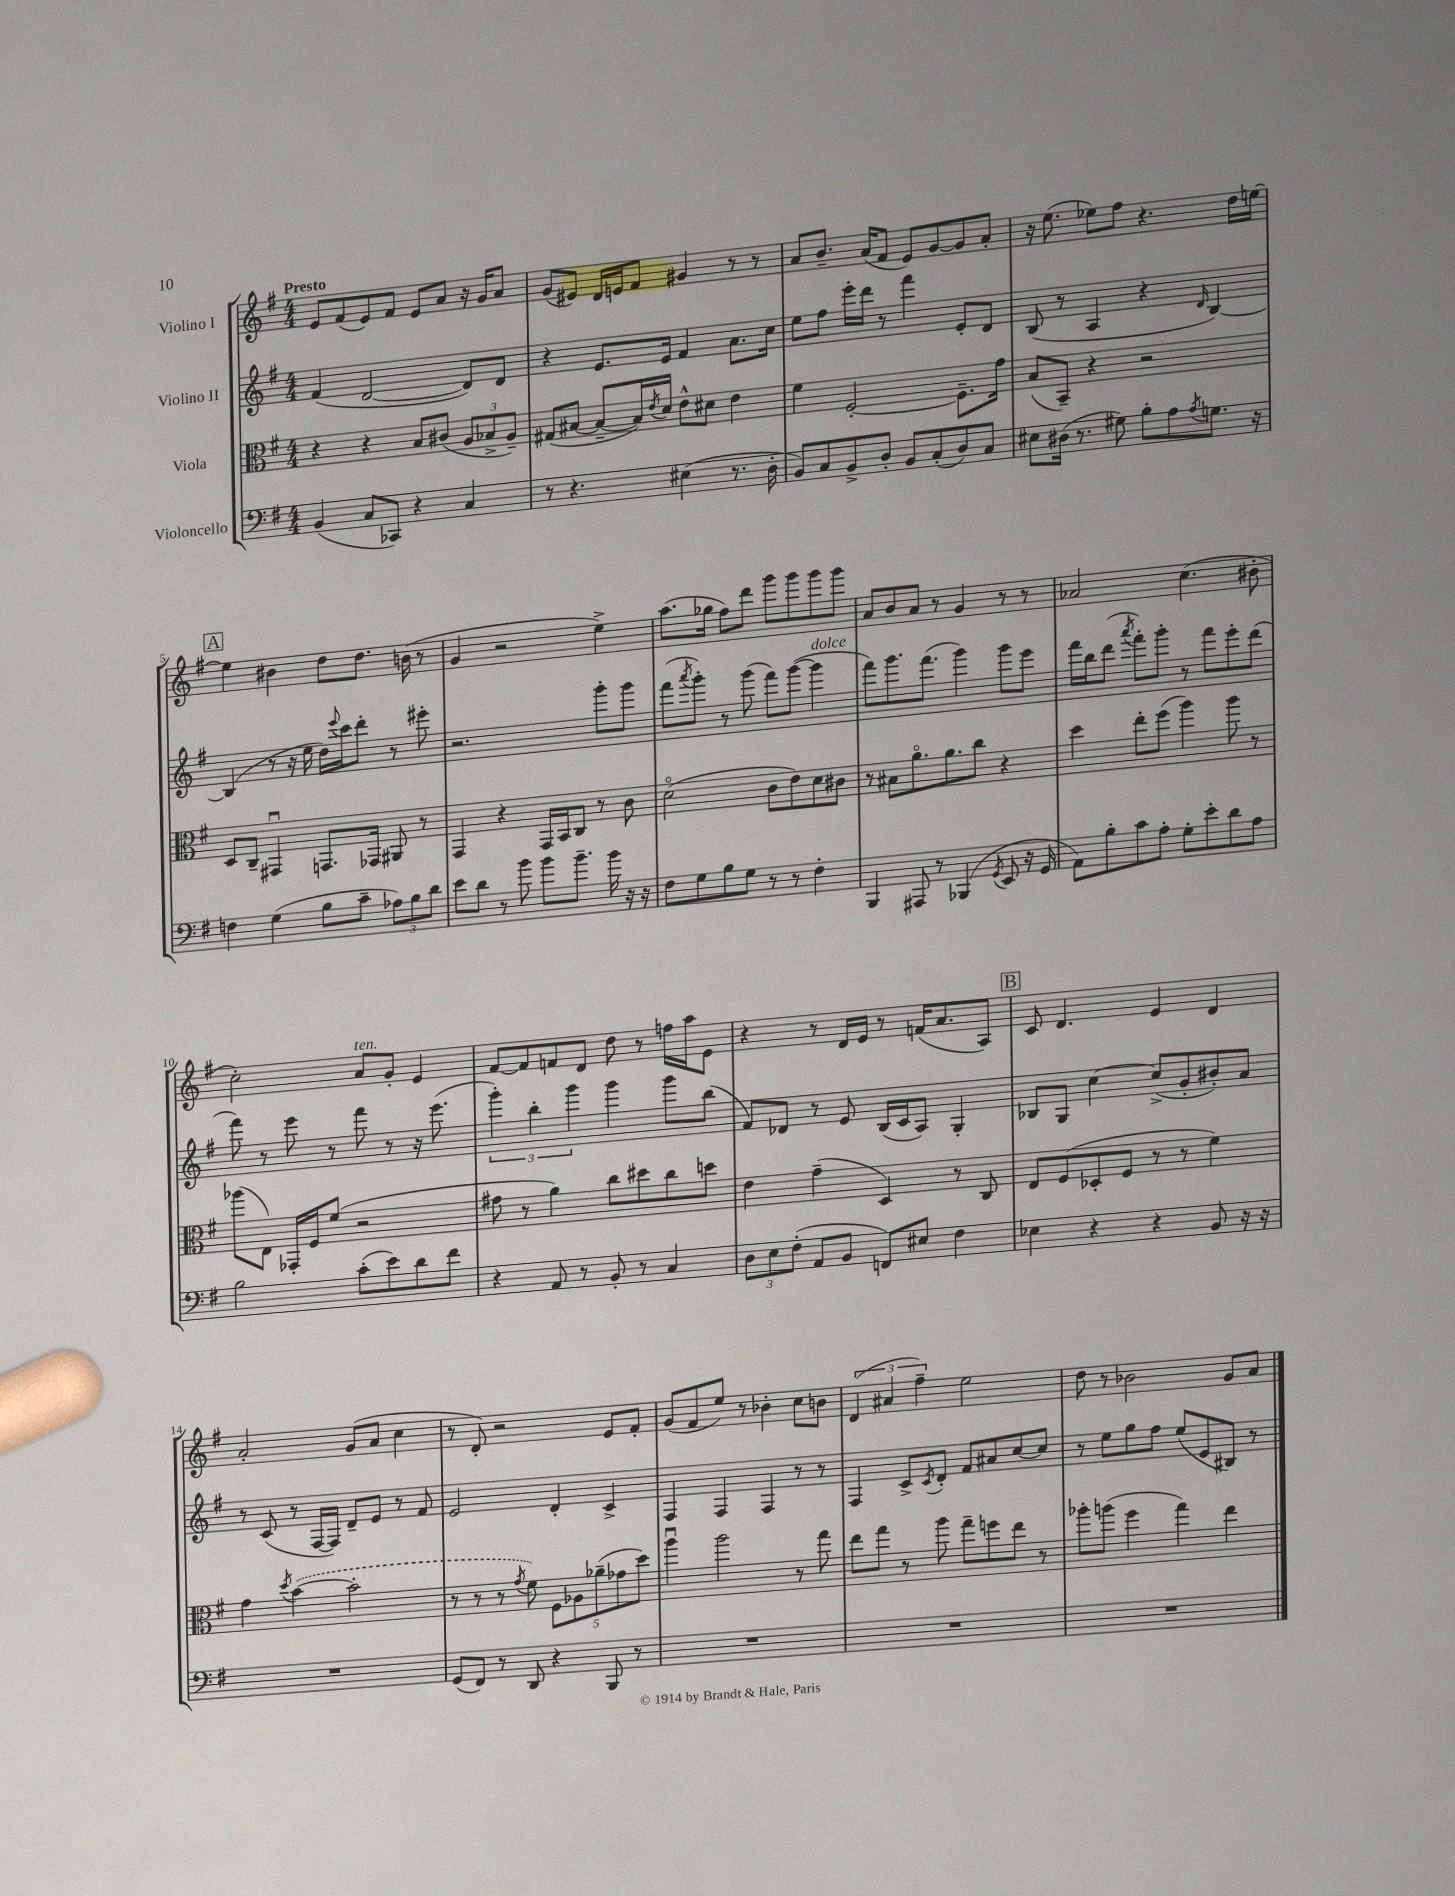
<<
\new StaffGroup <<
\new Staff = "s0" \with { instrumentName = "Violino I" } {
    \clef treble \key g \major \numericTimeSignature \time 4/4 \tempo "Presto"
    e'8 fis'8( e'8) fis'8 e'8 a'8 r16 g'16 a'8 |
    g'8( eis'8) d'16 e'16 fis'8 gis'4 r8 r8 |
    a'8 b'8.-- a'16( fis'8 e'8) g'8~ g'8 a'8-. |
    r16 e''8.( ees''8) fis''8 r4. d''16 e''16~ |
    \mark \markup { \box "A" } e''4 bis'4 d''8 d''8. b'16( r8 |
    g'4 r2 e''4->) |
    a''8.( ges''16 fis''8) d'''8 g'''8 g'''8 g'''8 g'''8 |
    a'8 b'8 a'8 r8 g'4 r8 r8 |
    aes'2 c''4.( bis'8-. |
    c''2-.) a'8^\markup { \italic "ten." } g'8-. e'4 |
    fis'8~ fis'8 f'8 d'8 d''8 r8 f''16 a''16 e'8 |
    r4 r8 d'16 e'16 r8 f'16( a'8. a8) |
    \mark \markup { \box "B" } c'8 d'4. e'4 d'4 |
    a'2-. g'8( a'8 c''4 |
    r8 d'8-.) r2 e'8 fis'8-. |
    g'8( fis'8 e''8) r8 bes'4-. c''8 b'8 |
    \tuplet 3/2 { d'4( ais'4 fis''4--) } e''2 |
    d''8 r8 bes'2 g'8 a'8 \bar "|." |
}
\new Staff = "s1" \with { instrumentName = "Violino II" } {
    \clef treble \key g \major \numericTimeSignature \time 4/4
    fis'4( d'2~ d'8) d'8 |
    r4 e'8. e'16 fis'4 a'8. c''16 |
    e''8 fis''8 e'''16-. d'''16 r8 fis'''4 e'8-. d'8 |
    b8( r8 a4 r4 \grace { d'16 } b4~) |
    \mark \markup { \box "A" } b4( r8 r16 e''16 d''16) \appoggiatura { e'''8 } c'''16 d'''8-. r8 eis'''8-. |
    r2. g'''8-. g'''8 |
    fis'''8( \acciaccatura { a'''8 } g'''8-.) r8 g'''8( fis'''8) g'''8~( g'''4^\markup { \italic "dolce" } |
    fis'''8) g'''8. fis'''8.( g'''4) g'''8 e'''8 |
    fis'''16 b''16 d'''8( \acciaccatura { a'''8 } fis'''8-.) g'''8-. r8 fis'''8 e'''8-. d'''8( |
    fis'''8) r8 e'''8 r8 fis'''8 r8 r16 e'''8.( |
    \tuplet 3/2 { g'''4-.) b''4-. g'''4 } g'''4 g'''8 b''8( |
    fis'8) des'8 r8 e'8 b16( c'16 a8) g4-. |
    \mark \markup { \box "B" } bes8 g8 c''4~ c''8->( g'8-. bis'8-.) a'8 |
    r8 c'8( r8 fis16~ fis16) d'8-- e'8 r8 fis'8 |
    e'2 d'4-. c'4-> |
    fis4 fis4 fis4 r8 r8 |
    fis4 c'8-> \acciaccatura { c'8 } d'8-. fis'8 ais'8 c''8~ c''8 |
    r8 e''8 g''8 fis''8 e''8( e'8 bis8) r8 \bar "|." |
}
\new Staff = "s2" \with { instrumentName = "Viola" } {
    \clef alto \key g \major \numericTimeSignature \time 4/4
    r4 r4 b8 cis'8( \tuplet 3/2 { a8 bes8-> a8--) } |
    gis8( bis8~ bis8~-- bis16) \acciaccatura { e'8 } d'16 e'8-^ dis'8 e'4 |
    fis'4 fis2~-. fis8.-- g'16 |
    b8( b,8--) r4 r2 |
    \mark \markup { \box "A" } d8 c8-- gis,4\downbow g,8. ges,16 ais,8 r8 |
    g,4 r4 g,16 b,16 c8 r8 c'8 |
    d'2\flageolet( c'8 e'8) d'8 cis'8 |
    r8 bis8 a'8.\flageolet a'8. c''8 r4 |
    d''4 e''8-. fis''8( a''4) a''8 r8 |
    aes''8( e8) ges,16-. fis16 fis'8( r2 |
    gis'8 r8 a'4) c''8 dis''8 c''8 d''8 |
    e'4 g'4--( d4) r8 c8 |
    \mark \markup { \box "B" } e8 fis8( des8-. fis8 r8 r8 fis'4) |
    g'4 \acciaccatura { d''8 } \once \slurDashed b'4~( b'2-. |
    r8 r8 r8 \acciaccatura { g'8 } fis'8) \tuplet 5/4 { fis8 aes8 aes'8--( ges'8 d''8) } |
    a''4\downbow a''2 r8 g''8 |
    e''8 g''8 r8 a''8 g''8-- f''8 e''8 r8 |
    aes''8-. a''8( fis''4 g''4) e''4 \bar "|." |
}
\new Staff = "s3" \with { instrumentName = "Violoncello" } {
    \clef bass \key g \major \numericTimeSignature \time 4/4
    b,4( c8 ces,8) r4 c4 |
    r8 r4. eis4( r8. d16-. |
    b,8) c8 b,8-> d8-. b,8 c8-.( d8) c8 |
    eis8 dis16( r8. gis8) b8-. a8 \acciaccatura { a8 } g8. r16 |
    \mark \markup { \box "A" } f4 g4( b8 c'8-- \tuplet 3/2 { aes8) b8 d'8 } |
    e'8 d'8 r8 b'8 b'8 b'8.-- b'16 r16 r16 |
    fis8 g8 b8 g8 r8 r8 fis4-. |
    b,,4 ais,,8 r8 bes,,4( \acciaccatura { g,8 } e,8 r16 g,16 |
    a,8) b8-. c'8 a8-. g8-. e'8-. d'8 a8 |
    b2 c'8-.( e'8) d'8 fis'8 |
    r4 a,8 r8 b,8-. r8 c4 |
    \tuplet 3/2 { d8 e8 fis8-.( } a,8 b,8 f,8) eis8 fis4 |
    \mark \markup { \box "B" } ees4 r4 r4 b,8 r16 r16 |
    R1 |
    g,8( fis,8) r8 d,8 r4 b,,8 r8 |
    R1 |
    R1 |
    R1 \bar "|." |
}
>>
>>
